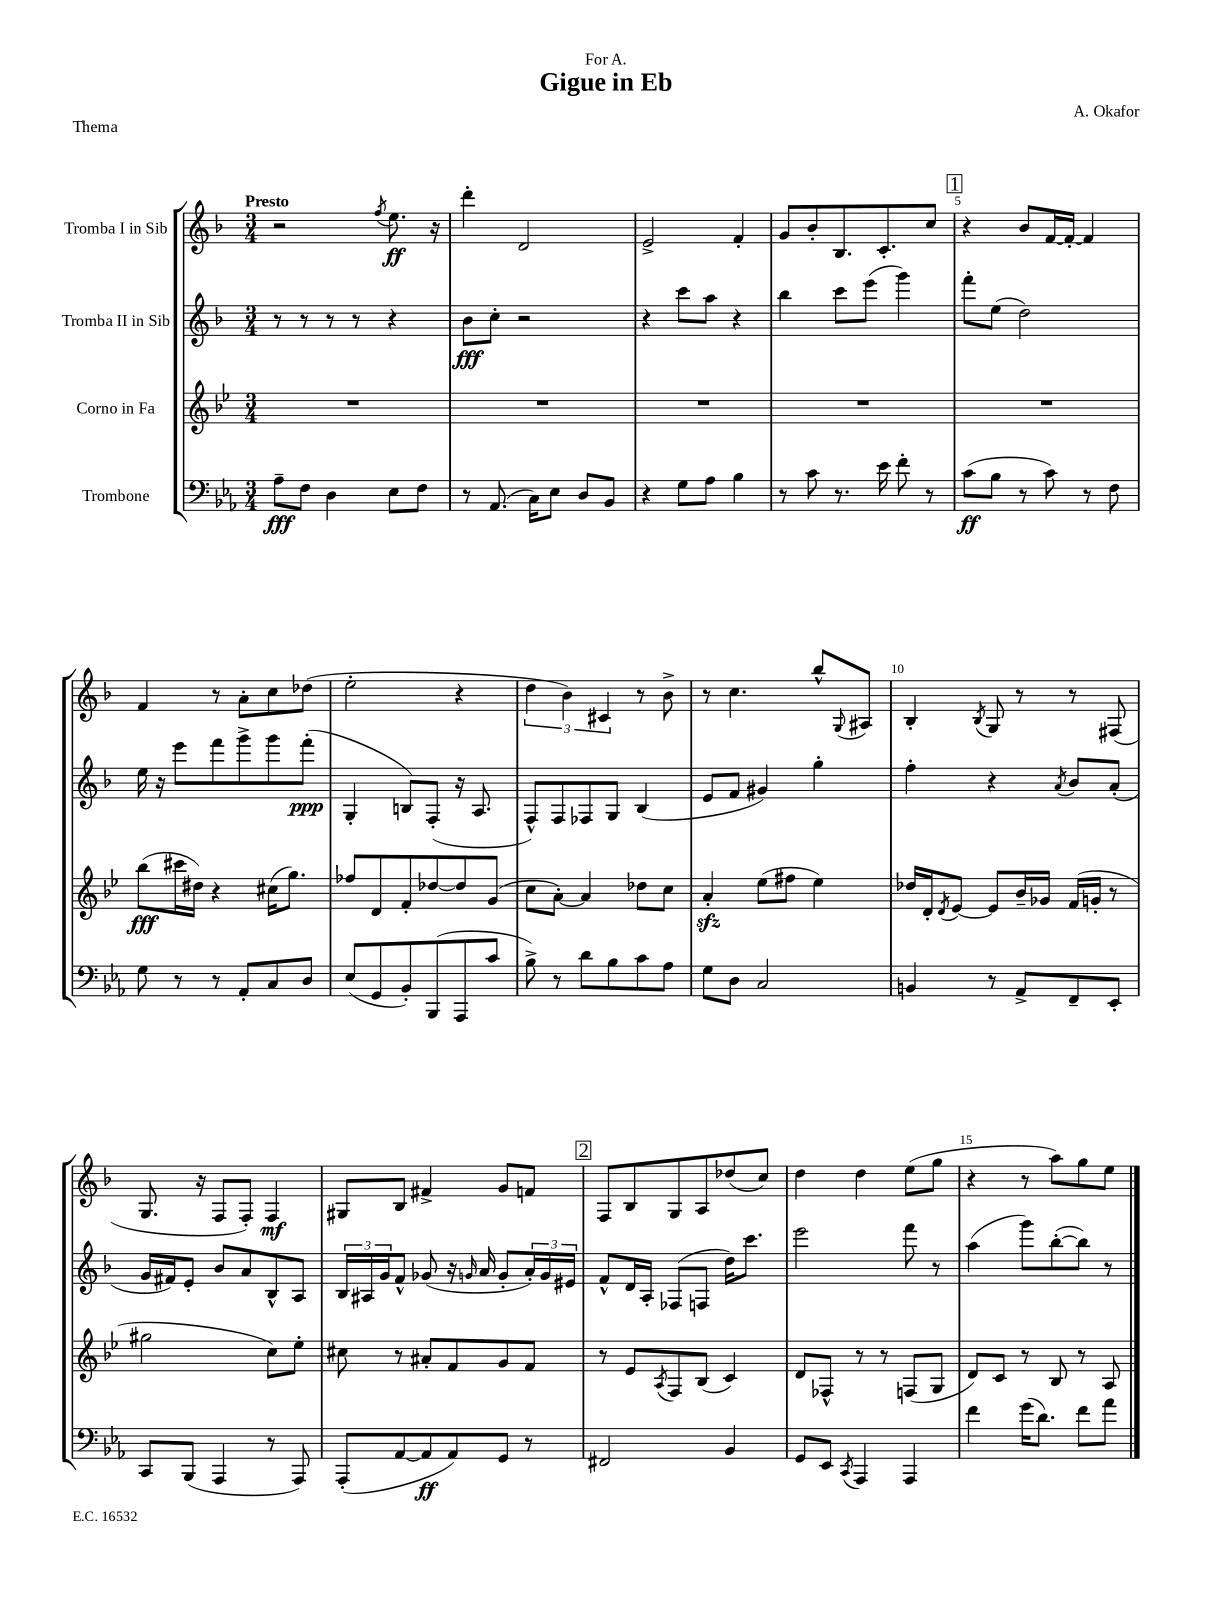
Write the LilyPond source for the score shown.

\header { title = "Gigue in Eb" composer = "A. Okafor" dedication = "For A." piece = "Thema" }
<<
\new StaffGroup <<
\new Staff = "s0" \with { instrumentName = "Tromba I in Sib" } {
    \clef treble \key f \major \numericTimeSignature \time 3/4 \tempo "Presto"
    r2 \acciaccatura { f''8 } e''8.\ff r16 |
    d'''4-. d'2 |
    e'2-> f'4-. |
    g'8 bes'8-. bes8. c'8.-. c''8 |
    \mark \markup { \box "1" } r4 bes'8 f'16~ f'16~-. f'4 |
    f'4 r8 a'8-. c''8 des''8( |
    e''2-. r4 |
    \tuplet 3/2 { d''4 bes'4) cis'4 } r8 bes'8-> |
    r8 c''4. bes''8-^ \appoggiatura { g8 } ais8 |
    bes4-. \acciaccatura { bes8 } g8 r8 r8 fis8( |
    g8. r16 f8 f8-.) f4\mf |
    gis8 bes8 fis'4-> g'8 f'8 |
    \mark \markup { \box "2" } f8 bes8 g8 a8 des''8( c''8) |
    d''4 d''4 e''8( g''8 |
    r4 r8 a''8) g''8 e''8 \bar "|." |
}
\new Staff = "s1" \with { instrumentName = "Tromba II in Sib" } {
    \clef treble \key f \major \numericTimeSignature \time 3/4
    r8 r8 r8 r8 r4 |
    bes'8\fff c''8-. r2 |
    r4 c'''8 a''8 r4 |
    bes''4 c'''8 e'''8( g'''4) |
    \mark \markup { \box "1" } f'''8-. e''8( d''2) |
    e''16 r16 e'''8 f'''8 g'''8-> g'''8 f'''8-.\ppp( |
    g4-. b8) f8-.( r16 a8. |
    f8-^) f8 fes8 g8 bes4( |
    e'8 f'8 gis'4) g''4-. |
    f''4-. r4 \acciaccatura { a'8 } bes'8 a'8-.( |
    g'16 fis'16) e'8-. bes'8 a'8 bes8-^ a8 |
    \tuplet 3/2 { bes16 ais16 g'16 } f'8-^ ges'8( r16 \grace { g'16 } a'16 g'8-. \tuplet 3/2 { a'16-.) g'16 eis'16 } |
    \mark \markup { \box "2" } f'8-^ d'16 a16-. fes8( f8 d''16) c'''8. |
    e'''2 f'''8 r8 |
    a''4( g'''8) bes''8~-.( bes''8) r8 \bar "|." |
}
\new Staff = "s2" \with { instrumentName = "Corno in Fa" } {
    \clef treble \key bes \major \numericTimeSignature \time 3/4
    R2. |
    R2. |
    R2. |
    R2. |
    \mark \markup { \box "1" } R2. |
    bes''8\fff( cis'''16 dis''16) r4 cis''16( g''8.) |
    fes''8 d'8 f'8-. des''8~ des''8 g'8( |
    c''8 a'8~-.) a'4 des''8 c''8 |
    a'4-.\sfz ees''8( fis''8 ees''4) |
    des''16 d'16-. \acciaccatura { d'8 } ees'8~ ees'8 bes'16-- ges'16 f'16( g'16-. r8 |
    gis''2 c''8) ees''8-. |
    cis''8 r8 ais'8-. f'8 g'8 f'8 |
    \mark \markup { \box "2" } r8 ees'8 \acciaccatura { a8 } f8 bes8( c'4) |
    d'8 fes8-^ r8 r8 f8( g8 |
    d'8) c'8 r8 bes8 r8 a8 \bar "|." |
}
\new Staff = "s3" \with { instrumentName = "Trombone" } {
    \clef bass \key ees \major \numericTimeSignature \time 3/4
    aes8--\fff f8 d4 ees8 f8 |
    r8 aes,8.( c16) ees8 d8 bes,8 |
    r4 g8 aes8 bes4 |
    r8 c'8 r8. ees'16 f'8-. r8 |
    \mark \markup { \box "1" } c'8\ff( bes8 r8 c'8) r8 f8 |
    g8 r8 r8 aes,8-. c8 d8 |
    ees8( g,8 bes,8-.) bes,,8( aes,,8 c'8 |
    bes8->) r8 d'8 bes8 c'8 aes8 |
    g8 d8 c2 |
    b,4 r8 aes,8-> f,8-- ees,8-. |
    c,8 bes,,8( aes,,4 r8 aes,,8) |
    aes,,8-.( aes,8~ aes,8\ff aes,8) g,8 r8 |
    \mark \markup { \box "2" } fis,2 bes,4 |
    g,8 ees,8 \acciaccatura { c,8 } aes,,4 aes,,4 |
    f'4 g'16( d'8.) f'8 aes'8 \bar "|." |
}
>>
>>
\layout { \context { \Score \override BarNumber.break-visibility = ##(#f #t #t) barNumberVisibility = #(every-nth-bar-number-visible 5) } }
